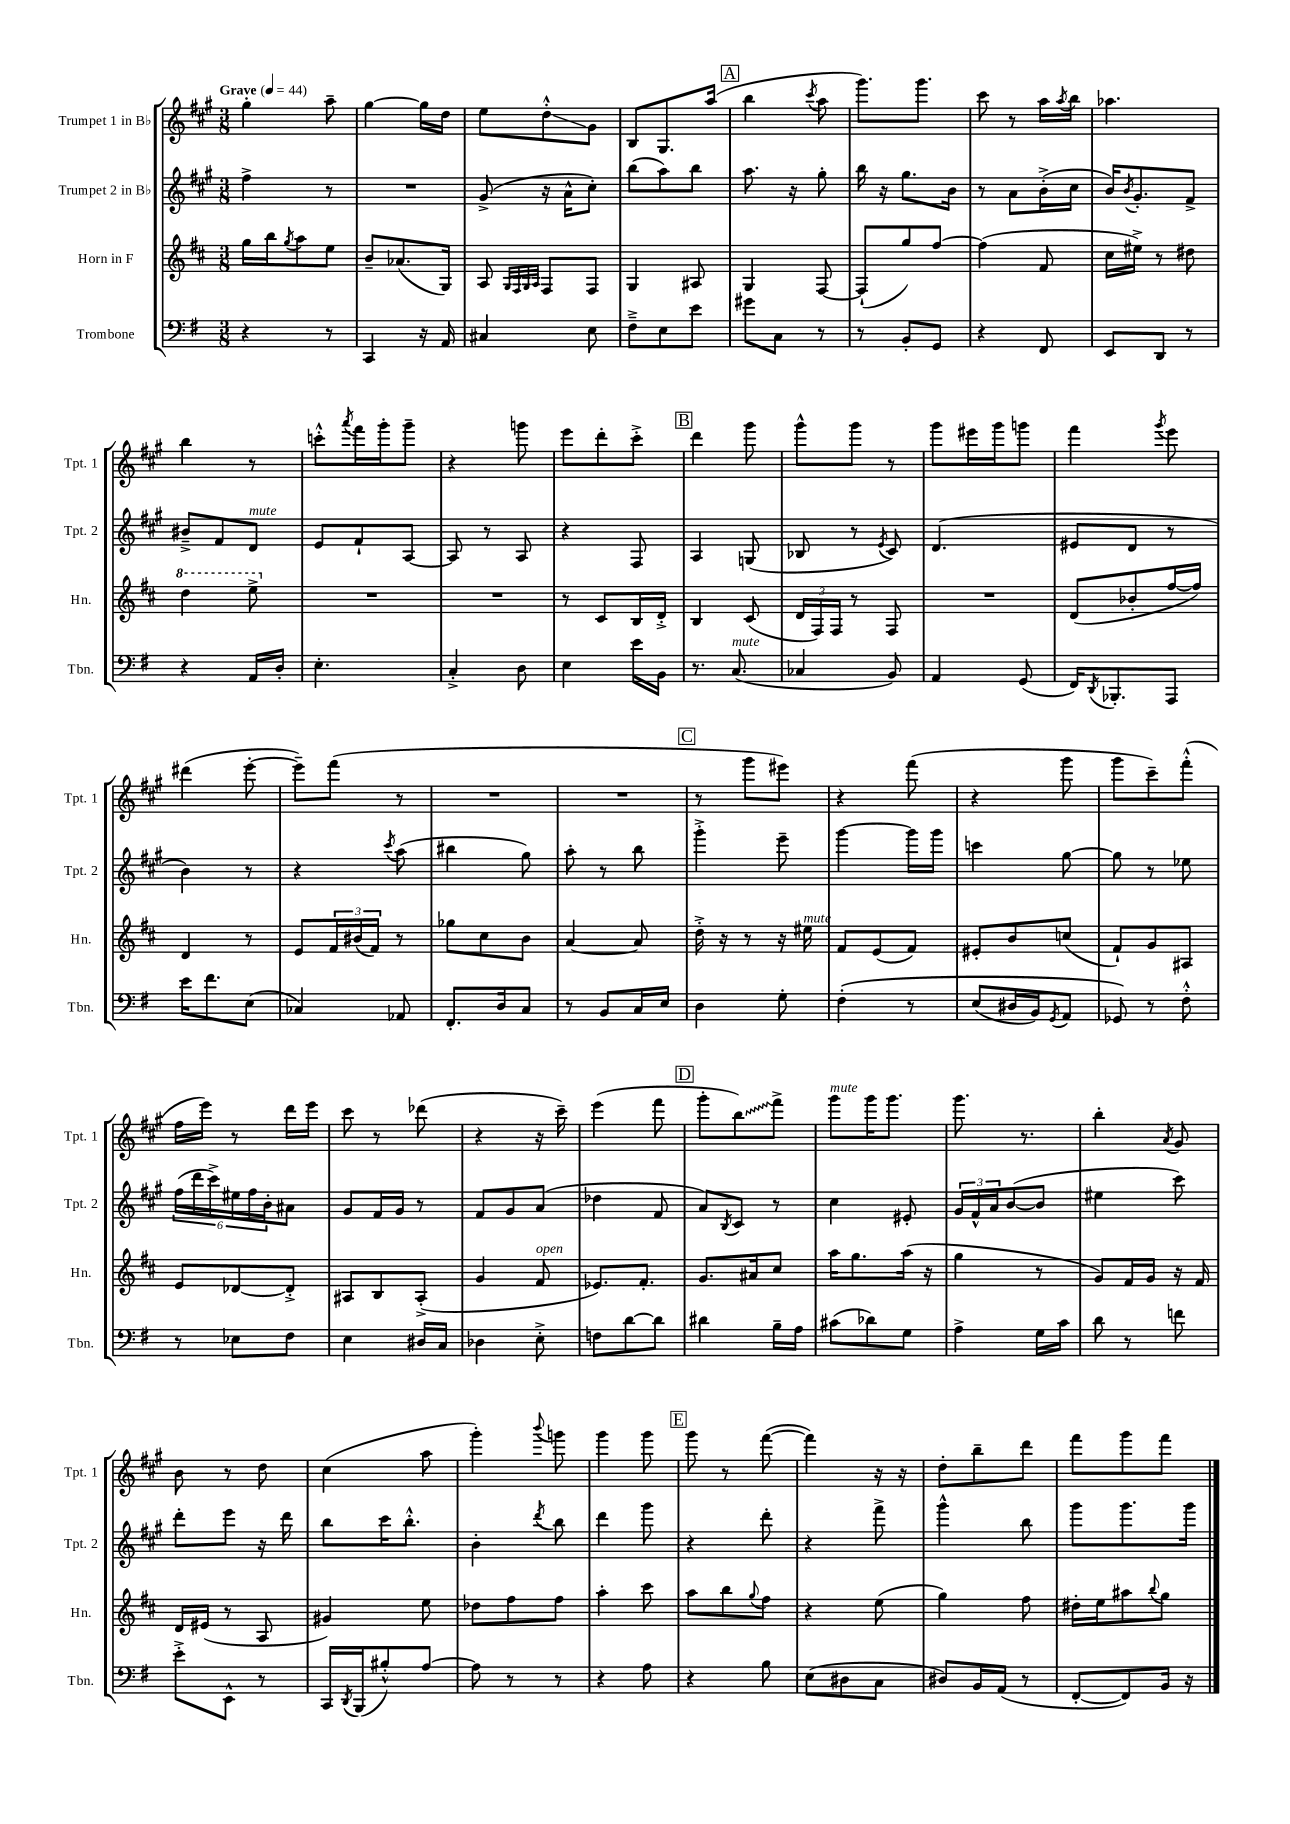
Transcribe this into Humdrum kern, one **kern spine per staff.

**kern	**kern	**kern	**kern
*staff4	*staff3	*staff2	*staff1
*clefF4	*clefG2	*clefG2	*clefG2
*k[f#]	*k[f#c#]	*k[f#c#g#]	*k[f#c#g#]
*M3/8	*M3/8	*M3/8	*M3/8
*MM44	*MM44	*MM44	*MM44
4r	16gg	4ff#^	4gg#'
.	16bb	.	.
.	8qgg	.	.
.	8aa	.	.
8r	8ee	8r	8aa~
=	=	=	=
4CC	8b~	4.r	[4gg#
.	(8.a-	.	.
16r	.	.	16gg#]
16AA	16G)	.	16dd
=	=	=	=
4C#	8A	(8g#^	8ee
.	32qqG	.	.
.	32qqF#	.	.
.	32qqG	.	.
.	32qqA	.	.
.	8F#	16r	8dd'^^
.	.	16a^^	.
8E	8F#	8cc#')	8g#
=	=	=	=
8F#~^	4G	(8bb	8B
8E	.	8aa)	8.G#
8e	8A#	8bb	.
.	.	.	(16aa
=	=	=	=
8g#	4G	8.aa	4bb
8C	.	.	.
.	.	16r	.
.	.	.	8qccc#
8r	[8F#	8gg#'	8aa
=	=	=	=
8r	(8F#`]	16bb	8.ggg#)
.	.	16r	.
8BB'	8gg)	8.gg#	.
.	.	.	8.ggg#
8GG	[8ff#	.	.
.	.	16b	.
=	=	=	=
4r	(4ff#]	8r	8ccc#
.	.	8a	8r
8FF#	8f#	(16b'^	16aa
.	.	.	8qaa
.	.	16cc#	16bb
=	=	=	=
8EE	16cc#	16b)	4.aa-
.	.	8qb	.
.	16ee#^)	8.g#'	.
8DD	8r	.	.
8r	8dd#	8f#^	.
=	=	=	=
4r	4ddd	8b#~^	4bb
.	.	8f#	.
16AA	8eee^	8d	8r
16D'	.	.	.
=	=	=	=
4.E'	4.r	8e	8ccc'^^
.	.	.	8qaaa
.	.	8f#`	16fff#
.	.	.	16ggg#'
.	.	[8A	8ggg#~
=	=	=	=
4C'^	4.r	8A]	4r
.	.	8r	.
8D	.	8A	8ggg
=	=	=	=
4E	8r	4r	8eee
.	8c#	.	8ddd'
16e	16B	8F#	8ccc#'^
16BB	16d'^	.	.
=	=	=	=
8.r	4B	4A	4ddd
(8.C	.	.	.
.	(8c#	(8G	8ggg#
=	=	=	=
4C-	24d	8B-	8ggg#^^
.	24F#)	.	.
.	24F#	.	.
.	8r	8r	8ggg#
.	.	8qe	.
8BB)	8F#	8c#)	8r
=	=	=	=
4AA	4.r	(4.d	8ggg#
.	.	.	16eee#
.	.	.	16ggg#
(8GG	.	.	8ggg
=	=	=	=
16FF#)	(8d	8e#	4fff#
8qDD	.	.	.
8.BBB-'	.	.	.
.	8b-'	8d	.
.	.	.	8qggg#
8AAA	[16ff#	8r	8eee
.	16ff#])	.	.
=	=	=	=
16e	4d	4b)	(4ddd#
8.f#	.	.	.
(8E	8r	8r	[8eee'
=	=	=	=
4C-)	8e	4r	8eee~])
.	24f#	.	(8fff#
.	(24b#	.	.
.	24f#)	.	.
.	.	8qccc#	.
8AA-	8r	(8aa	8r
=	=	=	=
8.FF#'	8gg-	4bb#	4.r
.	8cc#	.	.
16D	.	.	.
8C	8b	8gg#)	.
=	=	=	=
8r	[4a	8aa'	4.r
8BB	.	8r	.
16C	8a]	8bb	.
16E	.	.	.
=	=	=	=
4D	16dd'^	4ggg#'^	8r
.	16r	.	.
.	8r	.	8ggg#
8G'	16r	8eee~	8eee#)
.	16ee#	.	.
=	=	=	=
&(4F#'	8f#	[4ggg#	4r
.	(8e	.	.
8r	8f#)	16ggg#]	(8fff#
.	.	16ggg#	.
=	=	=	=
(8E	8e#'	4ccc	4r
16D#	8b	.	.
16BB)	.	.	.
8qGG	.	.	.
8AA	(8cc	[8gg#	8ggg#
=	=	=	=
8GG-&)	8f#`)	8gg#]	8ggg#
8r	8g	8r	8ccc#~)
8F#'^^	8A#	8ee-	(8fff#'^^
=	=	=	=
8r	8e	(24ff#	16ff#
.	.	24ddd	.
.	.	.	16eee)
.	.	24ccc#^)	.
8E-	[8d-	24ee#	8r
.	.	24ff#	.
.	.	24b'	.
8F#	8d-'^]	8a#	16ddd
.	.	.	16eee
=	=	=	=
4E	8A#	8g#	8ccc#
.	8B	16f#	8r
.	.	16g#	.
16D#	(8A#'^	8r	(8ddd-
16C	.	.	.
=	=	=	=
4D-	4g	8f#	4r
.	.	8g#	.
8E'^	8f#	(8a	16r
.	.	.	16ccc#~)
=	=	=	=
8F	8.e-)	4dd-	(4eee
[8d	.	.	.
.	8.f#'	.	.
8d]	.	8f#	8fff#
=	=	=	=
4d#	8.g	8a)	8ggg#'
.	.	8qB	.
.	.	8c#	8bb)
.	16a#	.	.
16B~	8cc#	8r	8fff#^
16A	.	.	.
=	=	=	=
(8c#	16aa	4cc#	8ggg#
.	8.gg	.	.
8d-)	.	.	16ggg#
.	.	.	8.ggg#
8G	(16aa	8e#'	.
.	16r	.	.
=	=	=	=
4A^	4gg	24g#	8.ggg#
.	.	24f#^^	.
.	.	24a	.
.	.	([8b	.
.	.	.	8.r
16G	8r	8b]	.
16c	.	.	.
=	=	=	=
8d	8g)	4ee#	4bb'
8r	16f#	.	.
.	16g	.	.
.	.	.	8qa
8f	16r	8ccc#)	8g#
.	16f#	.	.
=	=	=	=
8e'^	16d	8ddd'	8b
.	(16e#	.	.
8EE^^	8r	8eee	8r
8r	8A	16r	8dd
.	.	16ddd	.
=	=	=	=
16CC	4g#)	8bb	(4cc#
8qDD	.	.	.
(16BBB	.	.	.
8B#'^^)	.	16ccc#	.
.	.	8.bb'^^	.
[8A	8ee	.	8aa
=	=	=	=
8A]	8dd-	4b'	4ggg#')
8r	8ff#	.	.
.	.	8qddd	8qqbbb
8r	8ff#	8bb	8ggg
=	=	=	=
4r	4aa'	4ddd	4ggg#
8A	8ccc#	8ggg#	8ggg#
=	=	=	=
4r	8aa	4r	8ggg#
.	8bb	.	8r
.	8qqgg	.	.
8B	8ff#	8ddd'	([8fff#
=	=	=	=
(8E	4r	4r	4fff#])
8D#	.	.	.
8C	(8ee	8fff#^	16r
.	.	.	16r
=	=	=	=
8D#)	4gg)	4ggg#^^	8dd'
16BB	.	.	8bb~
(16AA	.	.	.
8r	8ff#	8bb	8ddd
=	=	=	=
[8FF#'	16dd#'	8ggg#	8fff#
.	16ee	.	.
8FF#])	8aa#	8.ggg#	8ggg#
.	8qqbb	.	.
16BB	8gg	.	8fff#
16r	.	16ggg#	.
==	==	==	==
*-	*-	*-	*-
